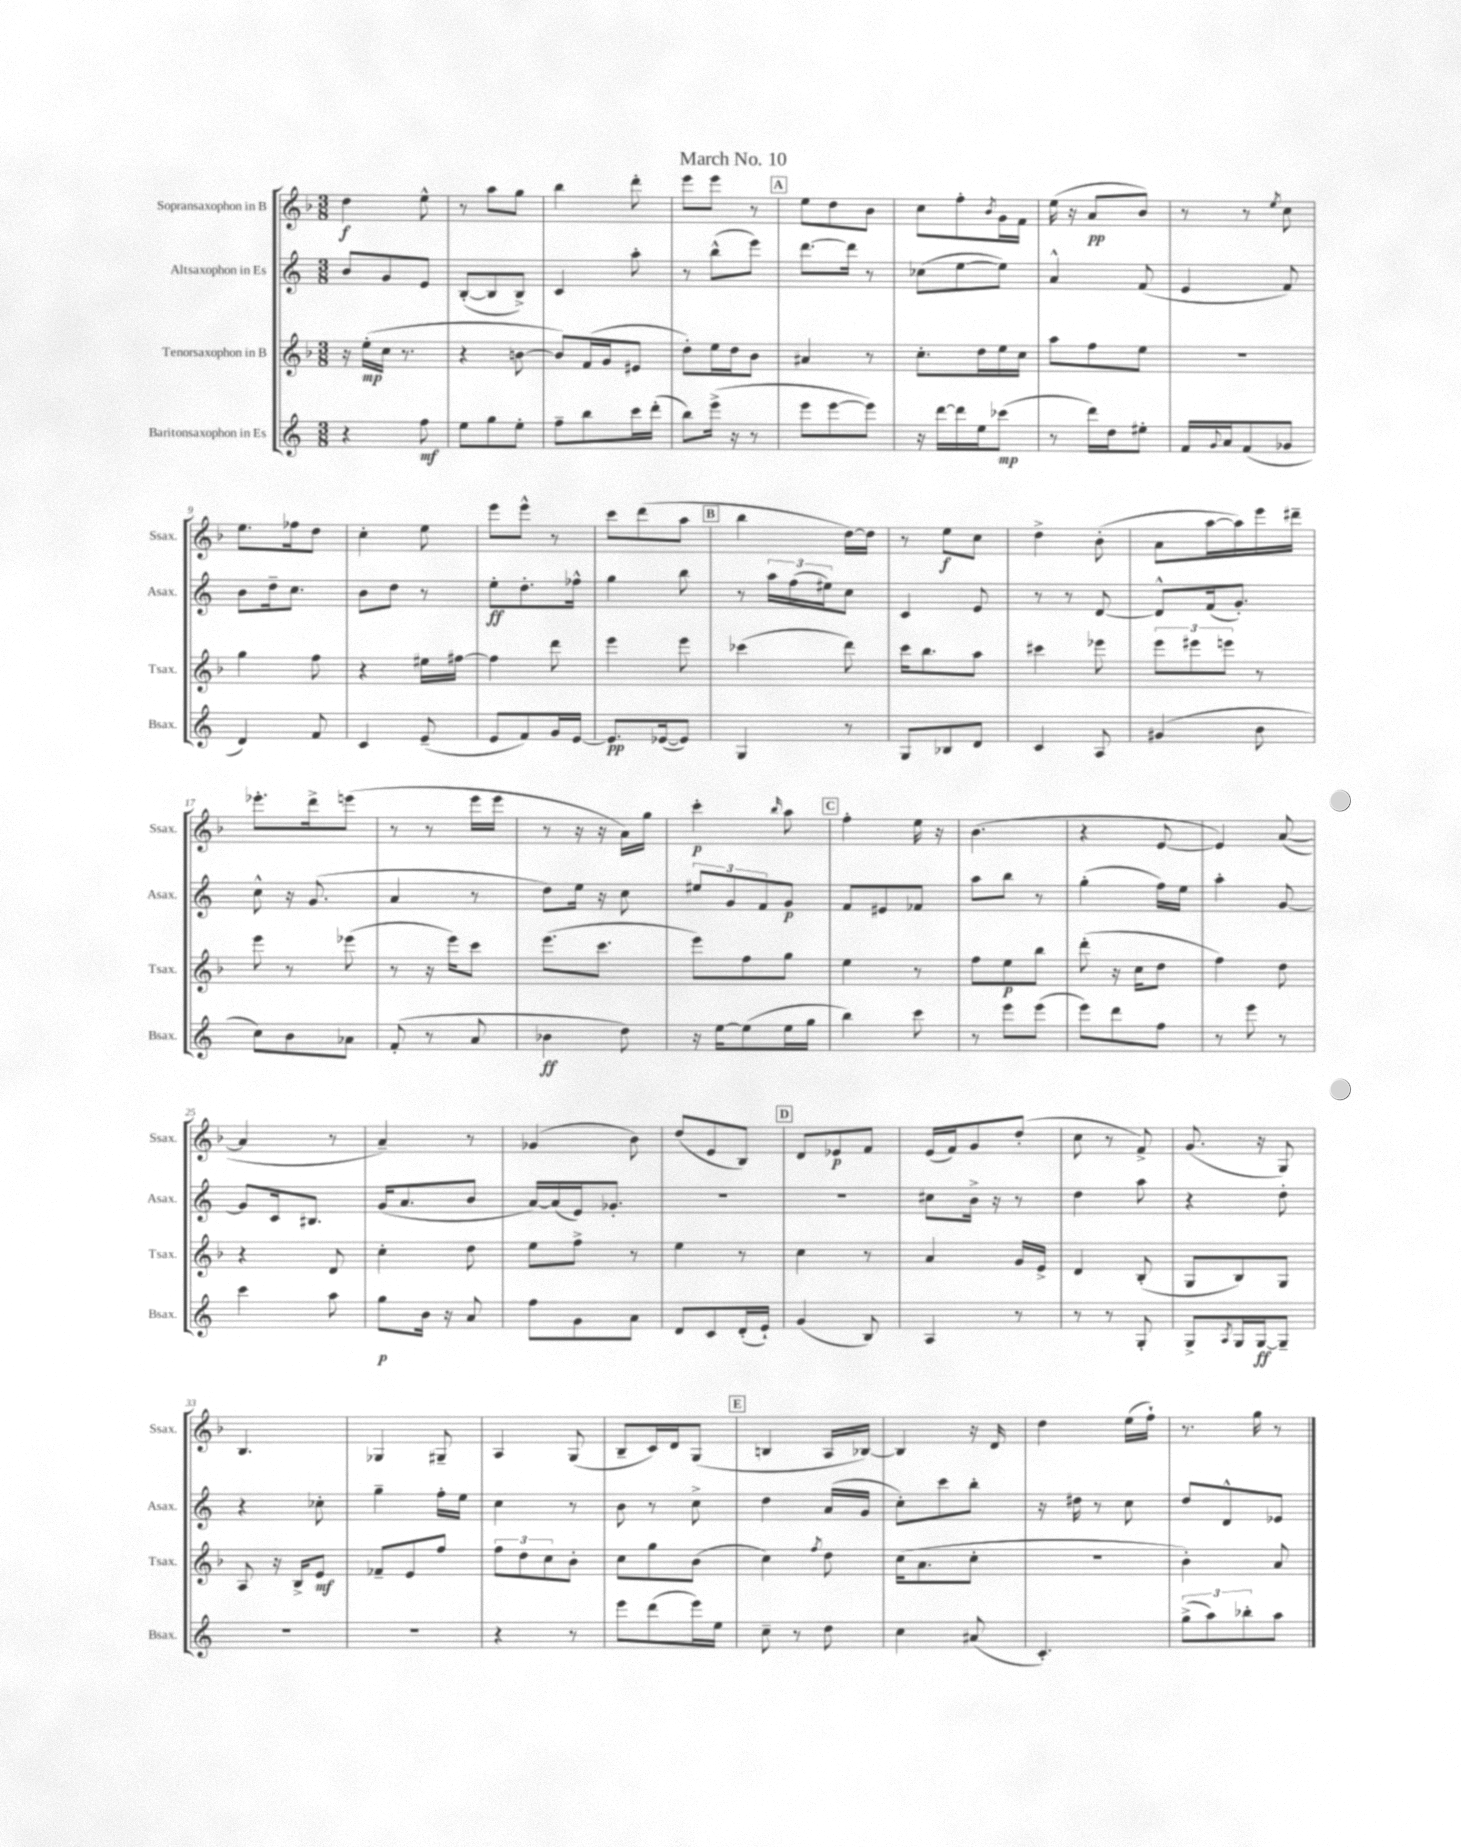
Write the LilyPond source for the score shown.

\header { title = "March No. 10" }
<<
\new StaffGroup <<
\new Staff = "s0" \with { instrumentName = "Sopransaxophon in B" shortInstrumentName = "Ssax." } {
    \clef treble \key f \major \numericTimeSignature \time 3/8
    d''4\f e''8-^ |
    r8 a''8 g''8 |
    bes''4 d'''8-. |
    e'''8 e'''8 r8 |
    \mark \markup { \box "A" } e''8 d''8 bes'8 |
    c''8 f''8-. \acciaccatura { bes'8 } g'16 f'16 |
    e''16( r16 a'8\pp bes'8) |
    r8 r8 \acciaccatura { e''8 } c''8 |
    e''8. fes''16 d''8 |
    c''4-. e''8 |
    e'''8 e'''8-^ r8 |
    c'''8 d'''8( a''8 |
    \mark \markup { \box "B" } bes''4 d''16~) d''16 |
    r8 e''8\f c''8 |
    d''4-> bes'8-.( |
    a'8 a''16~ a''16) e'''16 dis'''16-- |
    ees'''8.-. d'''16-> e'''8( |
    r8 r8 e'''16 e'''16 |
    r8 r16 r16 a'16) g''16 |
    c'''4-.\p \grace { bes''16 } a''8 |
    \mark \markup { \box "C" } f''4-. e''16 r16 |
    bes'4.( |
    r4 e'8~ |
    e'4) a'8~( |
    a'4 r8 |
    a'4--) r8 |
    ges'4( bes'8) |
    d''8( e'8 bes8) |
    \mark \markup { \box "D" } d'8 ees'8\p f'8 |
    e'16( f'16) g'8 d''8-.( |
    c''8 r8 f'8->) |
    g'8.( r16 g8) |
    bes4. |
    ges4 gis8-- |
    a4 g8( |
    bes8-- c'16) d'16 g8( |
    \mark \markup { \box "E" } b4 a16 bes16~) |
    bes4 r16 d'16 |
    d''4 e''16( f''16-!) |
    r8. g''16 r8 \bar "|." |
}
\new Staff = "s1" \with { instrumentName = "Altsaxophon in Es" shortInstrumentName = "Asax." } {
    \clef treble \key c \major \numericTimeSignature \time 3/8
    b'8 g'8 e'8 |
    b8~-.( b8 b8->) |
    c'4 a''8-. |
    r8 b''8-^( e'''8) |
    \mark \markup { \box "A" } d'''8.~ d'''16 r8 |
    ces''8( e''8~ e''8) |
    a'4-^ f'8( |
    e'4 f'8) |
    b'8 d''16-- c''8. |
    b'8 d''8 r8 |
    e''8-.\ff d''8.-. fes''16-^ |
    g''4 b''8 |
    \mark \markup { \box "B" } r8 \tuplet 3/2 { a''16 f''16( eis''16) } c''8 |
    c'4 e'8 |
    r8 r8 d'8~ |
    d'8-^ f'16( g'8.-.) |
    c''8-^ r16 g'8.( |
    a'4 r8 |
    d''8) e''16 r16 c''8 |
    \tuplet 3/2 { eis''8 g'8 f'8 } g'8\p |
    \mark \markup { \box "C" } f'8 eis'8 fes'8 |
    a''8 b''8 r8 |
    g''4-.( f''16) e''16 |
    a''4-. g'8~ |
    g'8 c'16 bis8. |
    g'16( a'8. b'8 |
    a'16~) a'16( e'16) ges'8.-. |
    R4. |
    \mark \markup { \box "D" } R4. |
    cis''8 b'16-> r16 r8 |
    d''4 a''8 |
    r4 d''8-. |
    r4 ces''8-. |
    g''4-- f''16-. e''16 |
    c''4 r8 |
    b'8 r8 c''8-> |
    \mark \markup { \box "E" } d''4 a'16( g'16 |
    c''8-.) c'''8 b''8-. |
    r16 dis''16 r8 c''8 |
    d''8 d'8-^ ees'8 \bar "|." |
}
\new Staff = "s2" \with { instrumentName = "Tenorsaxophon in B" shortInstrumentName = "Tsax." } {
    \clef treble \key f \major \numericTimeSignature \time 3/8
    r16 e''16-.\mp( c''16 r8. |
    r4 b'8~ |
    b'8) f'16( g'16 eis'8 |
    d''8-.) e''16 d''16 bes'8 |
    \mark \markup { \box "A" } ais'4 r8 |
    c''8.-. d''16 e''16 c''16 |
    a''8 f''8 e''8 |
    R4. |
    g''4 f''8 |
    r4 eis''16 fis''16~ |
    fis''4 d'''8 |
    e'''4 e'''8 |
    \mark \markup { \box "B" } ces'''4( d'''8) |
    c'''16 bes''8. a''8 |
    cis'''4 ees'''8 |
    \tuplet 3/2 { e'''8 eis'''8 e'''8 } r8 |
    e'''8 r8 ees'''8( |
    r8 r16 e'''16) c'''8 |
    e'''8.( c'''8. |
    e'''8) f''8 g''8 |
    \mark \markup { \box "C" } e''4 r8 |
    f''8 e''8\p bes''8 |
    d'''8-.( r16 c''16 d''8 |
    f''4) d''8 |
    r4 d'8 |
    c''4-. d''8 |
    e''8 f''8-> r8 |
    e''4 r8 |
    \mark \markup { \box "D" } c''4 r8 |
    a'4 g'16 e'16-> |
    d'4 bes8-.( |
    g8 bes8) g8 |
    a8 r16 bes16-> e'8\mf |
    fes'8-- e'8 f''8 |
    \tuplet 3/2 { f''8 d''8 c''8 } bes'8-. |
    c''8 g''8 bes'8( |
    \mark \markup { \box "E" } c''4) \acciaccatura { f''8 } d''8 |
    c''16( a'8. c''8-. |
    R4. |
    bes'4-.) a'8 \bar "|." |
}
\new Staff = "s3" \with { instrumentName = "Baritonsaxophon in Es" shortInstrumentName = "Bsax." } {
    \clef treble \key c \major \numericTimeSignature \time 3/8
    r4 f''8\mf |
    e''8 g''8 e''8-. |
    f''8-- b''8 c'''16 d'''16-.( |
    b''8) e'''16->( r16 r8 |
    \mark \markup { \box "A" } e'''8 e'''8~ e'''8) |
    r16 d'''16~ d'''16 e''16 ces'''8\mp( |
    r8 d'''16) d''16 eis''8-. |
    f'16 \appoggiatura { g'8 } a'16 f'8( ges'8 |
    d'4) f'8 |
    c'4 e'8--( |
    e'8 f'8) g'16 e'16~ |
    e'8.\pp ees'16~( ees'8) |
    \mark \markup { \box "B" } g4 r8 |
    g8 bes8 d'8 |
    c'4 a8 |
    gis'4( b'8 |
    c''8) b'8 aes'8 |
    f'8-.( r8 a'8 |
    bes'4\ff d''8) |
    r16 e''16~ e''8( e''16 g''16 |
    \mark \markup { \box "C" } b''4) c'''8 |
    r8 e'''8 e'''8( |
    e'''8) d'''8 f''8 |
    r8 e'''8 r8 |
    c'''4 a''8 |
    g''8\p b'16 r16 a'8 |
    f''8 g'8 a'8 |
    d'8 c'8 d'16-.( e'16-!) |
    \mark \markup { \box "D" } g'4( b8) |
    a4 r8 |
    r8 r8 g8-. |
    g8-> \acciaccatura { a8 } g16 g16~\ff g8-- |
    R4. |
    R4. |
    r4 r8 |
    e'''8 d'''8( e'''16) e''16 |
    \mark \markup { \box "E" } c''8-- r8 d''8 |
    c''4 ais'8( |
    c'4.-.) |
    \tuplet 3/2 { g''8->( a''8) bes''8-. } a''8 \bar "|." |
}
>>
>>
